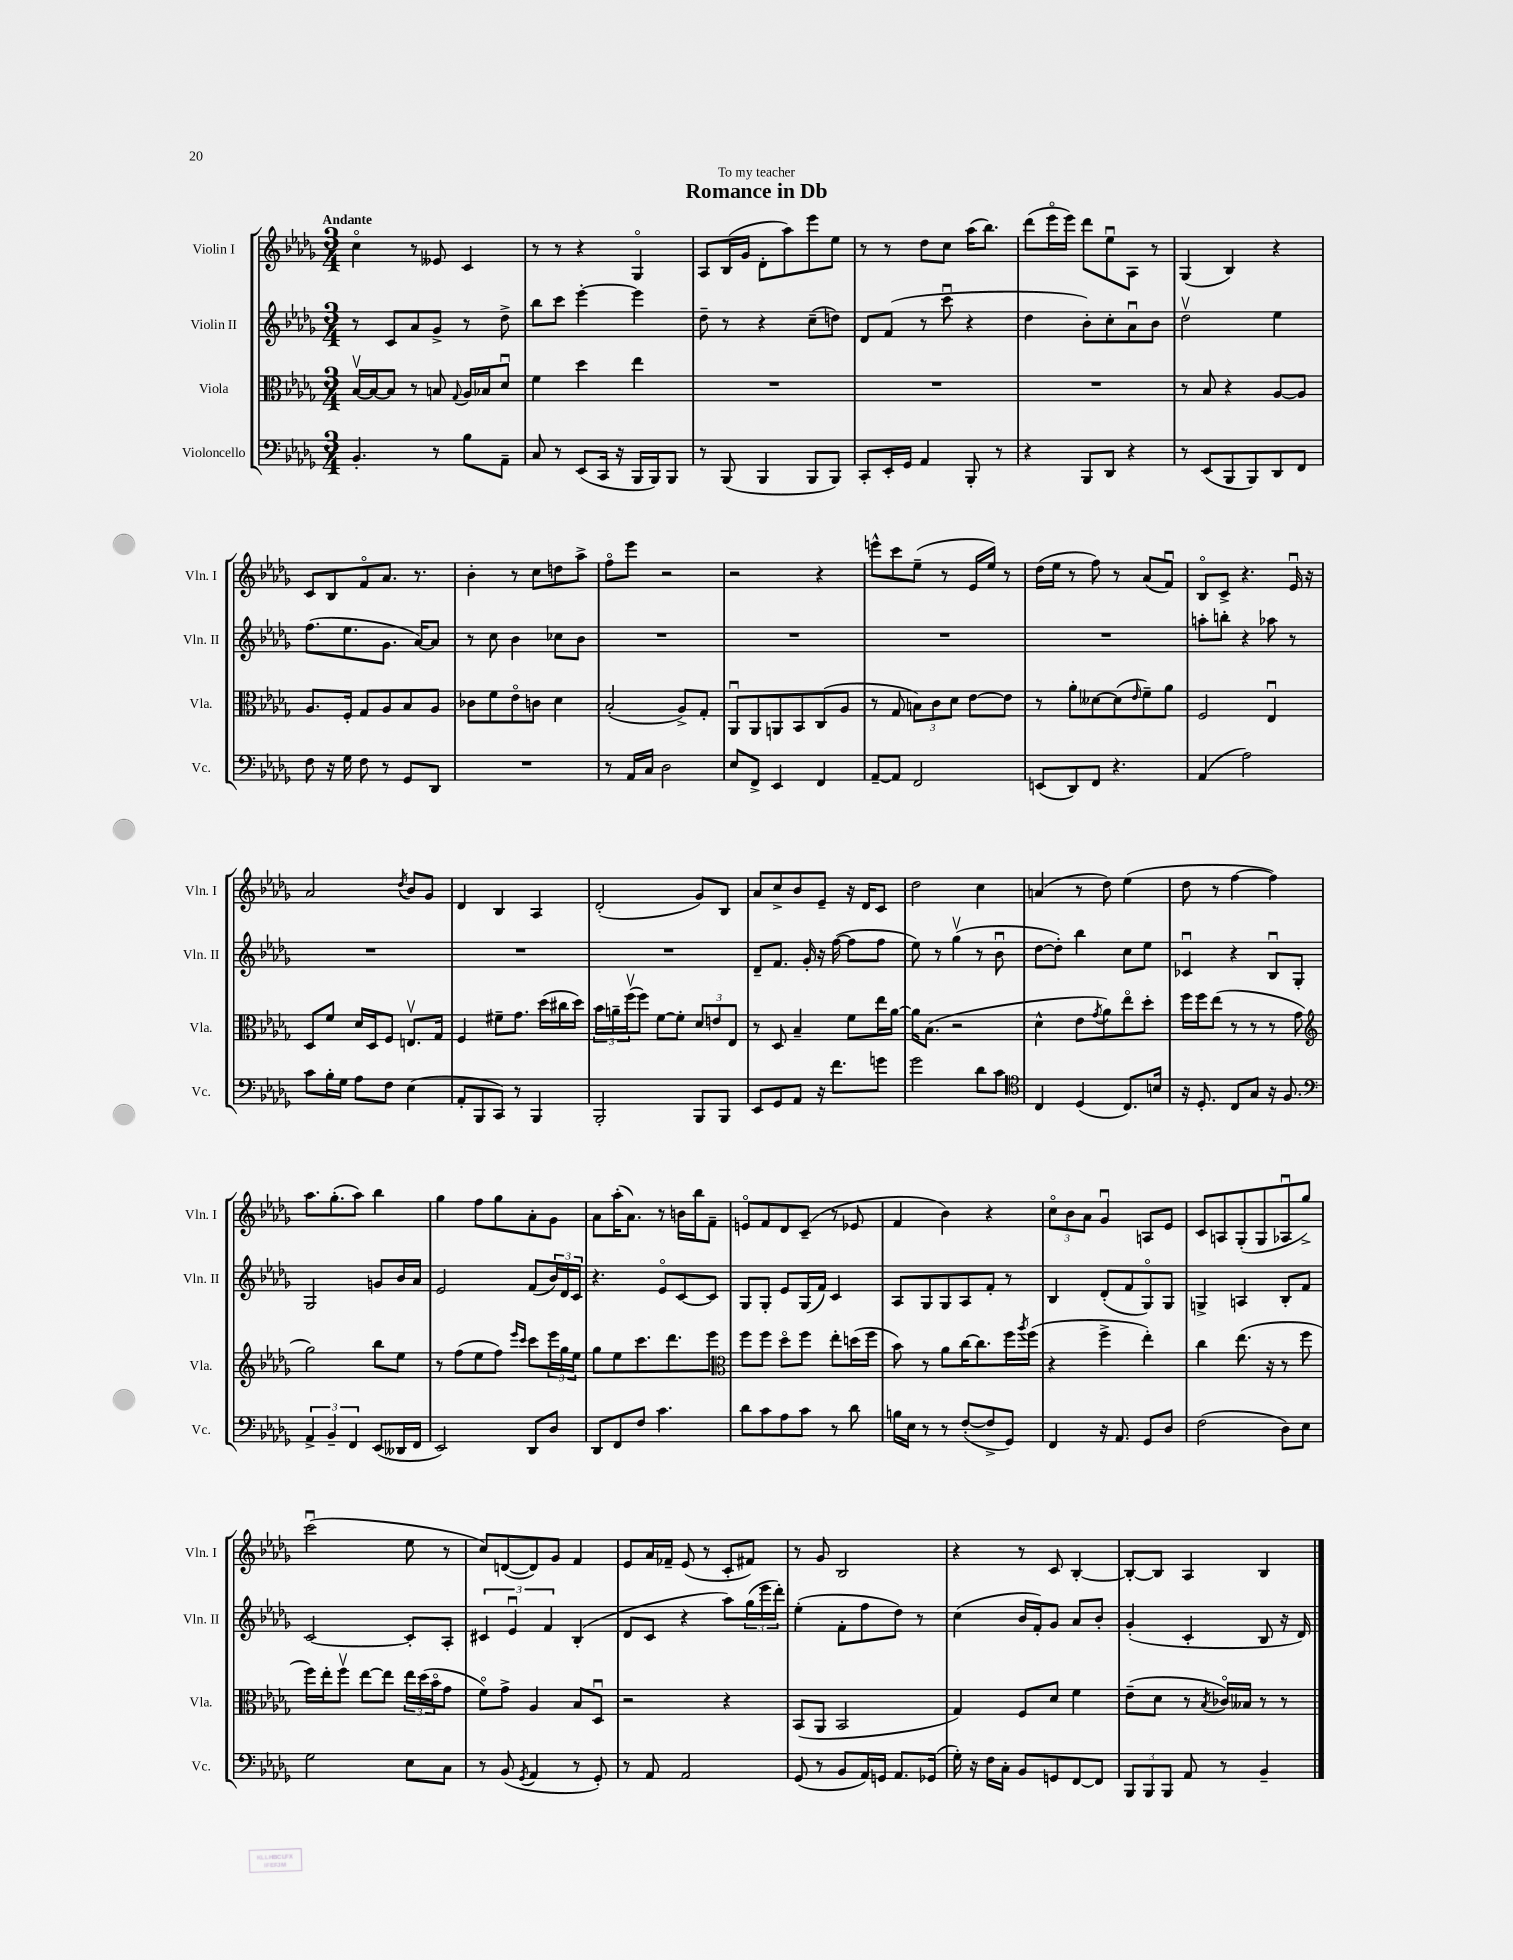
\header { title = "Romance in Db" dedication = "To my teacher" }
<<
\new StaffGroup <<
\new Staff = "s0" \with { instrumentName = "Violin I" shortInstrumentName = "Vln. I" } {
    \clef treble \key des \major \numericTimeSignature \time 3/4 \tempo "Andante"
    c''4\flageolet r8 eeses'8 c'4 |
    r8 r8 r4 ges4\flageolet |
    aes8 bes16( ges'16 des'8-. aes''8) ees'''8 ees''8 |
    r8 r8 des''8 c''8 aes''16( bes''8.) |
    des'''8( ees'''16\flageolet ees'''16) des'''8 ees''8\downbow aes8 r8 |
    ges4( bes4) r4 |
    c'8 bes8 f'8\flageolet aes'8. r8. |
    bes'4-. r8 c''8 d''8 aes''8-> |
    f''8\flageolet ees'''8 r2 |
    r2 r4 |
    e'''8-^ c'''8 ees''8--( r8 ees'16 ees''16) r8 |
    des''16( ees''16 r8 f''8) r8 aes'8( f'8\downbow) |
    bes8\flageolet c'8-> r4. ees'16\downbow r16 |
    aes'2 \acciaccatura { des''8 } bes'8 ges'8 |
    des'4 bes4 aes4 |
    des'2-.( ges'8) bes8 |
    aes'8 c''8-> bes'8 ees'8-- r16 des'16 c'8 |
    des''2 c''4 |
    a'4( r8 des''8) ees''4( |
    des''8 r8 f''4~ f''4) |
    aes''8. ges''8.-.( aes''8) bes''4 |
    ges''4 f''8 ges''8 aes'8-. ges'8 |
    aes'8 aes''16-.( aes'8.) r8 b'16 bes''16 f'8-- |
    e'8\flageolet f'8 des'8 c'8--( r8 ees'8 |
    f'4 bes'4) r4 |
    \tuplet 3/2 { c''8\flageolet bes'8 aes'8 } ges'4\downbow a8 ees'8 |
    c'8 a8 ges8-.( ges8 aes8\downbow ges''8->) |
    c'''2\downbow( ees''8 r8 |
    c''8) d'8~( d'8) ges'8 f'4 |
    ees'8 aes'16 fes'16-- ees'8( r8 c'8-. fis'8) |
    r8 ges'8 bes2 |
    r4 r8 c'8 bes4~-. |
    bes8~-. bes8 aes4 bes4 \bar "|." |
}
\new Staff = "s1" \with { instrumentName = "Violin II" shortInstrumentName = "Vln. II" } {
    \clef treble \key des \major \numericTimeSignature \time 3/4
    r8 c'8 aes'8 ges'8-> r8 des''8-> |
    bes''8 c'''8 ees'''4~-. ees'''4 |
    des''8-- r8 r4 c''8--( d''8) |
    des'8 f'8( r8 c'''8\downbow r4 |
    des''4 bes'8-.) c''8-. aes'8\downbow bes'8 |
    des''2\upbow ees''4 |
    f''8.( ees''8. ges'8. aes'16~) aes'8 |
    r8 c''8 bes'4 ces''8 bes'8 |
    R2. |
    R2. |
    R2. |
    R2. |
    a''8-. b''8-. r4 aes''8 r8 |
    R2. |
    R2. |
    R2. |
    des'8-- f'8. ges'16-. r16 f''16~( f''8 f''8 |
    ees''8) r8 ges''4\upbow( r8 bes'8\downbow |
    des''8~ des''8-.) bes''4 c''8 ees''8 |
    ces'4\downbow r4 bes8\downbow ges8-. |
    ges2 g'8 bes'16 aes'16 |
    ees'2 f'8( \tuplet 3/2 { bes'16) des'16 c'16 } |
    r4. ees'8\flageolet c'8~ c'8 |
    ges8 ges8-. ees'8 ges16( f'16) c'4 |
    aes8 ges8 ges8 aes8 f'8-. r8 |
    bes4 des'8-.( f'8 ges8\flageolet) ges8 |
    g4-> a4 bes8-. f'8 |
    c'2~ c'8-. aes8-. |
    \tuplet 3/2 { cis'4 ees'4\downbow f'4 } bes4-.( |
    des'8 c'8 r4 aes''8) \tuplet 3/2 { ges''16( ees'''16 des'''16-.) } |
    ees''4-.( f'8-. f''8 des''8) r8 |
    c''4( bes'16 f'16-.) ges'8 aes'8 bes'8-. |
    ges'4-.( c'4-. bes8 r16 des'16) \bar "|." |
}
\new Staff = "s2" \with { instrumentName = "Viola" shortInstrumentName = "Vla." } {
    \clef alto \key des \major \numericTimeSignature \time 3/4
    bes16~\upbow bes16~ bes8 r8 b8 \appoggiatura { ges8 } aes16 bes16 des'8\downbow |
    f'4 des''4 ees''4 |
    R2. |
    R2. |
    R2. |
    r8 bes8 r4 aes8~ aes8 |
    aes8. f16-. ges8 aes8 bes8 aes8 |
    ces'8 f'8 ees'8\flageolet c'8 des'4 |
    bes2-.( aes8->) ges8-. |
    aes,8\downbow aes,8 a,8 bes,8 c8( aes8 |
    r8 ges8 \tuplet 3/2 { b8) c'8 des'8 } ees'8~ ees'8 |
    r8 aes'8-. deses'8~ deses'8( \grace { ees'16 } f'8--) aes'8 |
    f2 ees4\downbow |
    des8 f'8 des'16 des16 f8 e8.\upbow ges16 |
    f4 fis'8-- ges'8. des''16( cis''16 des''16) |
    \tuplet 3/2 { bes'16 a'16-- f''16\upbow( } f''8) f'8~ f'8-. \tuplet 3/2 { des'8 e'8 ees8 } |
    r8 des8 bes4-- f'8 ees''16 aes'16~ |
    aes'16 bes8.( r2 |
    des'4-^ ees'8 \acciaccatura { ges'8 } aes'8) ees''8\flageolet des''8-. |
    f''16 f''16 ees''8( r8 r8 r8 ges'8 |
    \clef treble ges''2) bes''8 ees''8 |
    r8 f''8( ees''8 f''8) \grace { ees'''16 c'''16 } c'''8 \tuplet 3/2 { ees'''16 ges''16 ees''16 } |
    ges''8 ees''8 c'''8. des'''8. ees'''8 |
    \clef alto f''8 f''8 des''8\flageolet f''8 ees''8-. d''16( f''16 |
    bes'8) r8 aes'8 c''16~ c''8. f''16 \acciaccatura { aes''8 } f''16( |
    r4 f''4-> ees''4-.) |
    c''4 ees''8.( r16 r8 f''8 |
    f''16) ees''16-. f''8\upbow ees''8~ ees''8 \tuplet 3/2 { ees''16 des''16( bes'16\flageolet } ges'8 |
    f'8\flageolet) ges'8-> aes4 bes8 des8\downbow |
    r2 r4 |
    bes,8( aes,8 bes,2 |
    ges4) f8 des'8 f'4 |
    ees'8--( des'8 r8 \acciaccatura { bes8 } ces'16\flageolet) beses16 r8 r8 \bar "|." |
}
\new Staff = "s3" \with { instrumentName = "Violoncello" shortInstrumentName = "Vc." } {
    \clef bass \key des \major \numericTimeSignature \time 3/4
    bes,4.-. r8 bes8 aes,8-- |
    c8 r8 ees,8( c,16 r16 bes,,16 bes,,16) bes,,8 |
    r8 bes,,8( bes,,4 bes,,8 bes,,8) |
    c,8-. ees,16-. ges,16 aes,4 bes,,8-. r8 |
    r4 bes,,8 des,8 r4 |
    r8 ees,8( bes,,8 bes,,8) des,8 f,8 |
    f8 r16 ges16 f8 r8 ges,8 des,8 |
    R2. |
    r8 aes,16 c16 des2 |
    ees8 f,8-> ees,4 f,4 |
    aes,8~-- aes,8 f,2 |
    e,8( des,8) f,8 r4. |
    aes,4( aes2) |
    c'8 bes16-. ges16 aes8 f8 ees4( |
    aes,8-. bes,,8 c,8) r8 bes,,4 |
    bes,,2-. bes,,8 bes,,8 |
    ees,8 ges,8 aes,8 r16 f'8. g'8 |
    ges'2 des'8 c'8 |
    \clef tenor c4 des4( c8.) b16 |
    r16 des8.-. c8 ges8 r16 f8. |
    \clef bass \tuplet 3/2 { aes,4-> bes,4-- f,4 } ees,8( deses,16 f,16 |
    ees,2) des,8 des8 |
    des,8 f,8 f8 c'4. |
    des'8 c'8 aes8 c'8 r8 des'8 |
    b16 ees16 r8 r8 f8~-.( f8-> ges,8) |
    f,4 r16 aes,8. ges,8 des8 |
    f2( des8) ees8 |
    ges2 ees8 c8 |
    r8 bes,8( \acciaccatura { ges,8 } aes,4 r8 ges,8-.) |
    r8 aes,8 aes,2 |
    ges,8( r8 bes,8 aes,16) g,16 aes,8. ges,16( |
    ges16-.) r16 f16 c16-. bes,8 g,8 f,8~ f,8 |
    \tuplet 3/2 { bes,,8 bes,,8 bes,,8 } aes,8 r8 bes,4-- \bar "|." |
}
>>
>>
\layout { \context { \Score \remove "Bar_number_engraver" } }
